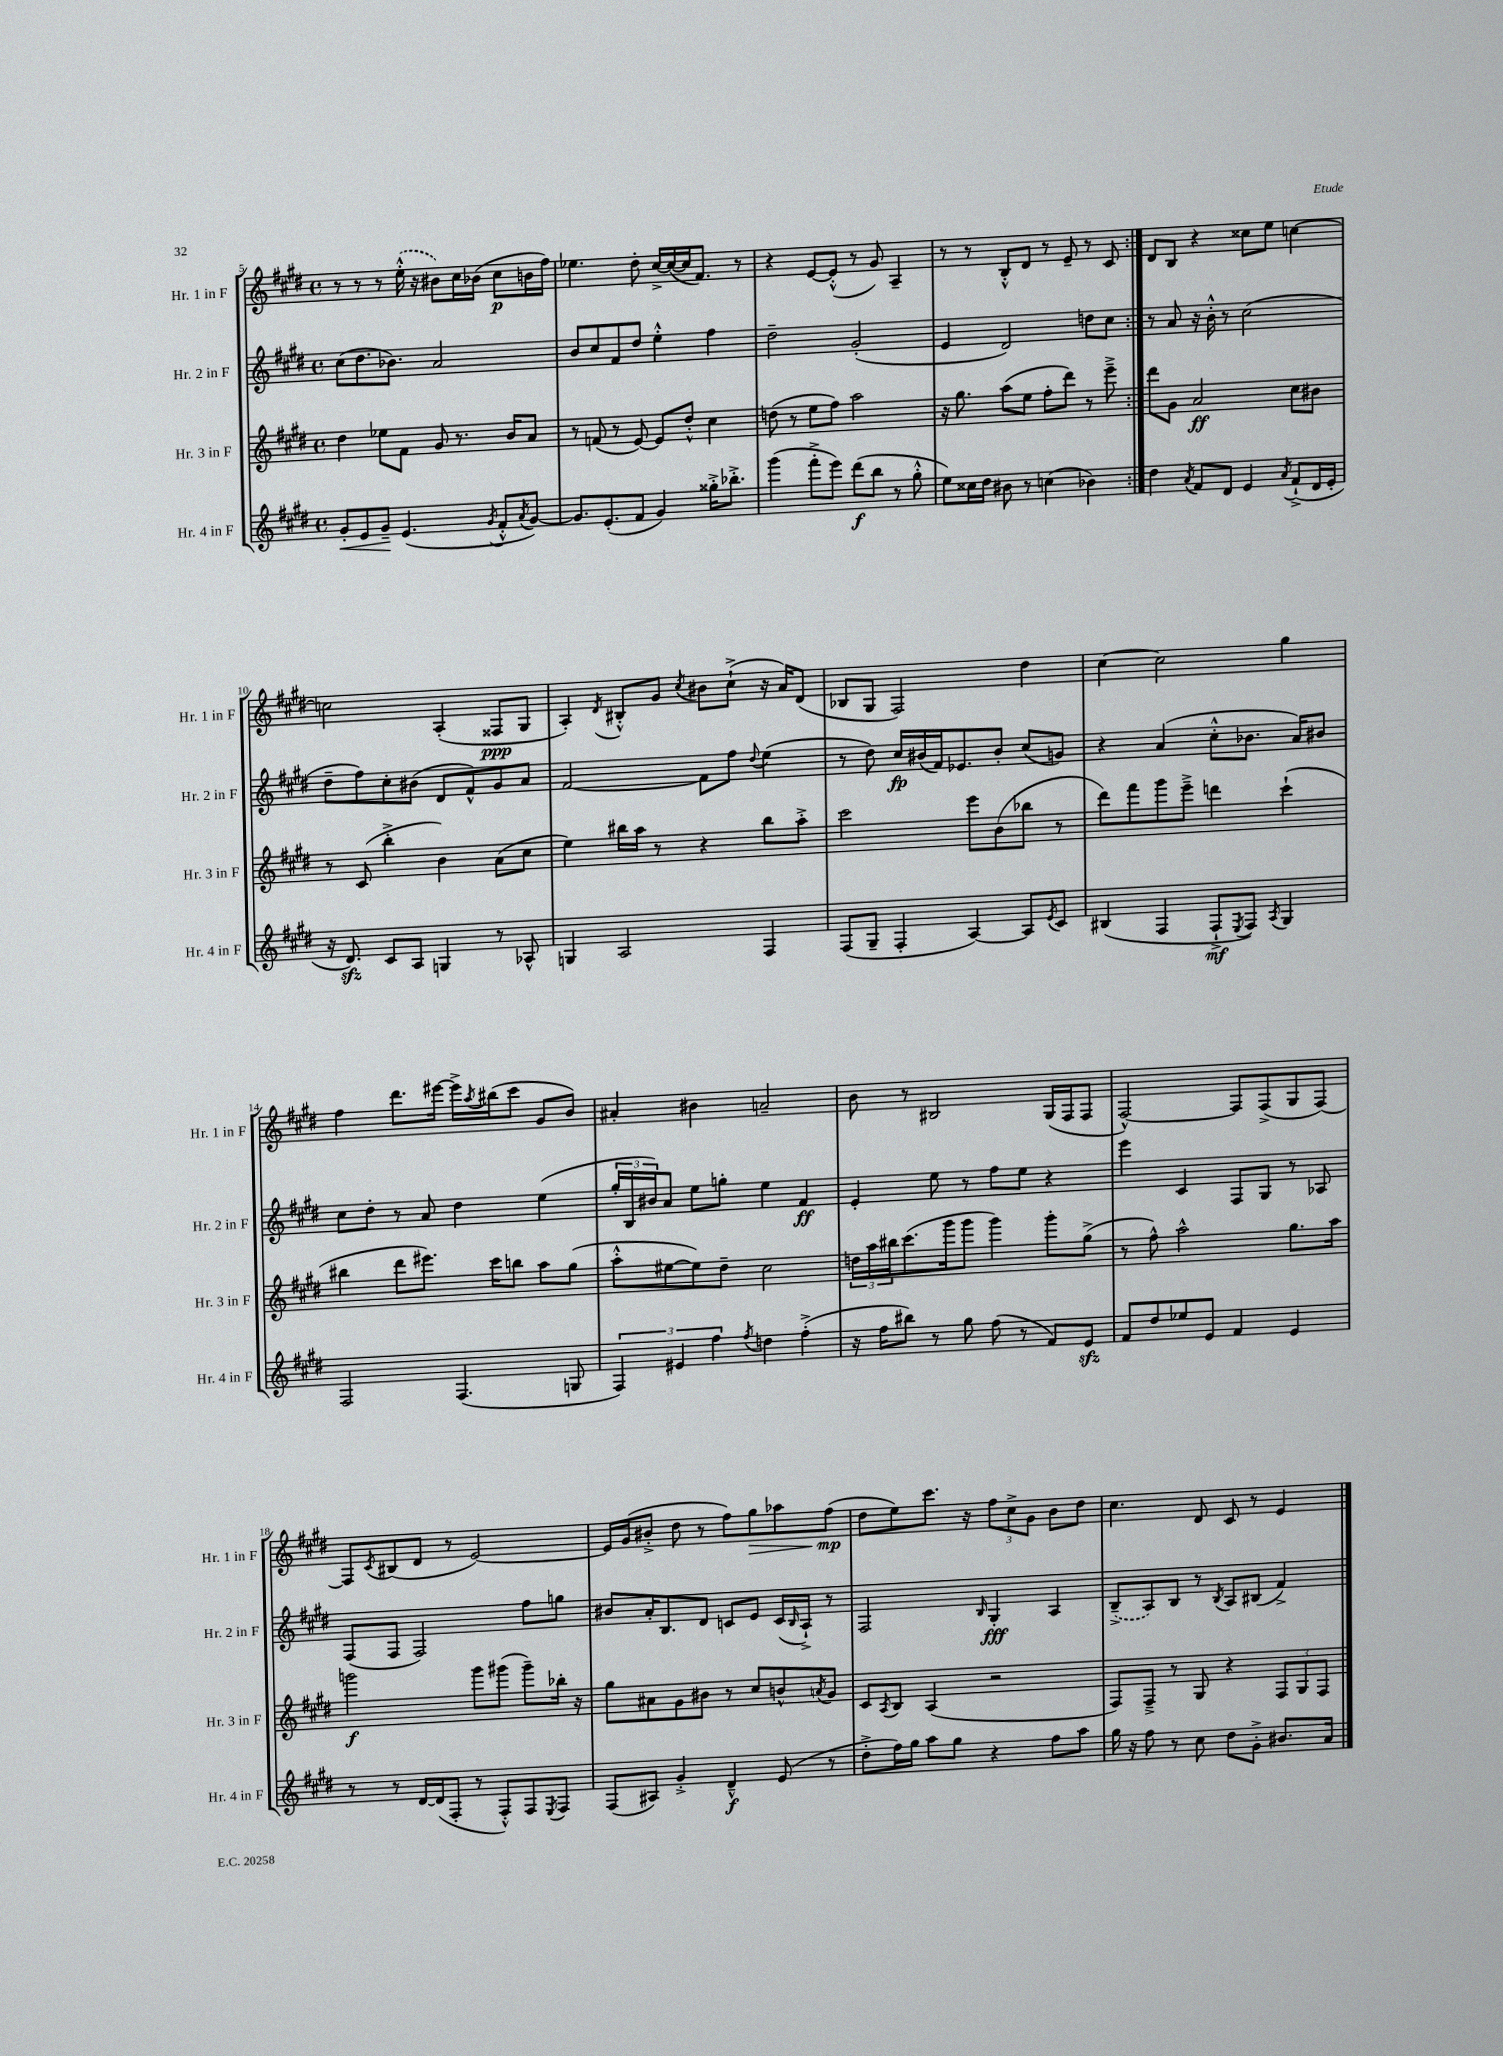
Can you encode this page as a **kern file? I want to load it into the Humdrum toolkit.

**kern	**dynam	**kern	**dynam	**kern	**dynam	**kern	**dynam
*part4	*part4	*part3	*part3	*part2	*part2	*part1	*part1
*staff4	*staff4	*staff3	*staff3	*staff2	*staff2	*staff1	*staff1
*I"Hr. 4 in F	*	*I"Hr. 3 in F	*	*I"Hr. 2 in F	*	*I"Hr. 1 in F	*
*I'Hr. 4 in F	*	*I'Hr. 3 in F	*	*I'Hr. 2 in F	*	*I'Hr. 1 in F	*
*clefG2	*	*clefG2	*	*clefG2	*	*clefG2	*
*k[f#c#g#d#]	*	*k[f#c#g#d#]	*	*k[f#c#g#d#]	*	*k[f#c#g#d#]	*
*M4/4	*	*M4/4	*	*M4/4	*	*M4/4	*
*met(c)	*	*met(c)	*	*met(c)	*	*met(c)	*
=5	=5	=5	=5	=5	=5	=5	=5
!	!LO:HP:b	!	!	!	!	!	!
8g#'/L	<	4dd#\	.	(8cc#\L	.	8r	.
8e/	.	.	.	8.dd#\	.	8r	.
8g#~/J	.	8ee-X\L	.	.	.	8r	.
.	.	.	.	8.b-X\J)	.	.	.
(4.e/	[	8f#\J	.	.	.	(16ee'^^\	.
.	.	.	.	.	.	16r	.
.	.	8g#/	.	2a/	.	8b#X\L)	.
.	.	8.r	.	.	.	16cc#\L	.
.	.	.	.	.	.	(16b-X\JJ	.
8qg#/	.	.	.	.	.	.	.
8f#'^^/L	.	.	.	.	.	8cc#\L	p
.	.	16b/KL	.	.	.	.	.
8qa/	.	.	.	.	.	.	.
[8g#/J)	.	8a/J	.	.	.	16bn\L	.
.	.	.	.	.	.	16ff#\JJ)	.
=6	=6	=6	=6	=6	=6	=6	=6
8.g#/L]	.	8r	.	8b/L	.	4.ee-X\	.
.	.	(8fn/	.	8cc#/	.	.	.
(8.e'/	.	.	.	.	.	.	.
.	.	8r	.	8f#/	.	.	.
8f#/J	.	[8e/)	.	8dd#/J	.	8dd#'\	.
4g#/)	.	8e/L]	.	4ee'^^\	.	[16cc#^/LL	.
.	.	.	.	.	.	(16cc#/_	.
.	.	8dd#'^^/J	.	.	.	16cc#/J]	.
.	.	.	.	.	.	8.f#/J)	.
16gg##X'^\KL	.	4cc#\	.	4ff#\	.	.	.
8.bb-X'^\J	.	.	.	.	.	.	.
.	.	.	.	.	.	8r	.
=7	=7	=7	=7	=7	=7	=7	=7
(4ggg#\	.	(8ddn\	.	2dd#~\	.	4r	.
.	.	8r	.	.	.	.	.
8fff#'^\L	.	8ee\L	.	.	.	[8e/L	.
8eee\J)	.	8ff#\J)	.	.	.	(8e'^^/J]	.
(8ddd#\L	f	2aa\	.	(2g#'/	.	8r	.
8bb\J	.	.	.	.	.	8g#/)	.
8r	.	.	.	.	.	4A~/	.
8gg#'^^\	.	.	.	.	.	.	.
=8	=8	=8	=8	=8	=8	=8	=8
8ee\L)	.	16r	.	4e/	.	8r	.
.	.	8.gg#\	.	.	.	.	.
16cc##X\L	.	.	.	.	.	8r	.
16dd#\JJ	.	.	.	.	.	.	.
8b#X\	.	(8aa\L	.	2d#/)	.	8B'^^/L	.
8r	.	8ee\J	.	.	.	8d#/J	.
(4ccn\	.	8ff#'\L	.	.	.	8r	.
.	.	8ddd#\J)	.	.	.	8e~/	.
4b-X\)	.	8r	.	8ddn\L	.	8r	.
.	.	8eee~^\	.	8cc#\J	.	8c#/	.
=9:|!	=9:|!	=9:|!	=9:|!	=9:|!	=9:|!	=9:|!	=9:|!
4dd#\	.	8ddd#\L	.	8r	.	8d#/L	.
.	.	8g#\J	.	8a/	.	8B/J	.
8qa/	.	.	.	.	.	.	.
8f#/L	.	2a/	ff	16r	.	4r	.
.	.	.	.	16b'^^\	.	.	.
8d#/J	.	.	.	8r	.	.	.
4e/	.	.	.	(2cc#\	.	8cc##X\L	.
.	.	.	.	.	.	8ee\J	.
8qa/	.	.	.	.	.	.	.
(8f#`^/L	.	8cc#\L	.	.	.	[4ccn\	.
16d#/L	.	8b#X\J	.	.	.	.	.
16e'/JJ	.	.	.	.	.	.	.
!!LO:LB:g=z
=10	=10	=10	=10	=10	=10	=10	=10
16r	.	8r	.	8dd#~\L	.	2ccn\]	.
8.d#zz/)	.	.	.	.	.	.	.
.	.	(8c#/	.	8ff#\)	.	.	.
8c#/L	.	4bb'^\	.	8cc#'\	.	.	.
8A/J	.	.	.	(8b#X\J	.	.	.
4Gn/	.	4b\)	.	8d#/L	.	(4A'/	.
.	.	.	.	8f#^^/)	.	.	.
8r	.	(8a\L	.	8g#/	.	8F##X/L	ppp
8A-X^^/	.	8cc#\J	.	8a/J	.	8G#/J	.
=11	=11	=11	=11	=11	=11	=11	=11
4Gn/	.	4ee\)	.	[2f#/	.	4A'/)	.
.	.	.	.	.	.	8qd#/	.
2A/	.	16bb#X\LL	.	.	.	8B#X'^^/L	.
.	.	16aa\JJ	.	.	.	.	.
.	.	8r	.	.	.	8g#/J	.
.	.	.	.	.	.	8qcc#/	.
.	.	4r	.	8f#\L]	.	8b#X\L	.
.	.	.	.	8ff#\J	.	(8cc#`^\J	.
.	.	.	.	8qqdd#/	.	.	.
4F#/	.	8bb#\L	.	(4ee\	.	16r	.
.	.	.	.	.	.	16a/KL)	.
.	.	8aa'^\J	.	.	.	(8d#/J	.
=12	=12	=12	=12	=12	=12	=12	=12
(8F#/L	.	2ccc#\	.	8r	.	8B-X/L	.
8G#~/J	.	.	.	8dd#\)	.	8G#/J	.
4F#'/	.	.	.	16cc#/LL	fp	2F#/)	.
.	.	.	.	(16b#X/	.	.	.
.	.	.	.	16f#/J)	.	.	.
.	.	.	.	8.e-X/	.	.	.
[4A/)	.	8eee\L	.	.	.	.	.
.	.	(8b\	.	8b#'/J	.	.	.
8A/L]	.	8bb-X\J	.	(8cc#/L	.	4dd#\	.
8qe/	.	.	.	.	.	.	.
8c#/J	.	8r	.	8gn/J)	.	.	.
=13	=13	=13	=13	=13	=13	=13	=13
(4B#X/	.	8ddd#\L)	.	4r	.	[4cc#\	.
.	.	8fff#\	.	.	.	.	.
4F#/	.	8ggg#\	.	(4a/	.	2cc#\]	.
.	.	8eee~^\J	.	.	.	.	.
8F#`^/L	mf	4dddn\	.	8cc#'^^\L	.	.	.
8qE/	.	.	.	.	.	.	.
8F#/J)	.	.	.	8.b-X\J	.	.	.
8qA/	.	.	.	.	.	.	.
4G#/	.	(4ccc#`\	.	.	.	4gg#\	.
.	.	.	.	16a/KL)	.	.	.
.	.	.	.	8b#X/J	.	.	.
!!LO:LB:g=z
=14	=14	=14	=14	=14	=14	=14	=14
2F#/	.	4bb#X\	.	8cc#\L	.	4ff#\	.
.	.	.	.	8dd#'\J	.	.	.
.	.	8ddd#\L	.	8r	.	8.ddd#\L	.
.	.	8.eee#X\J)	.	8a/	.	.	.
.	.	.	.	.	.	[16eee#X\Jk	.
(4.F#/	.	.	.	4dd#\	.	16eee#^\LL]	.
.	.	.	.	.	.	8qaa/	.
.	.	16ccc#\KL	.	.	.	(16bb#X\J	.
.	.	8bbn\J	.	.	.	8ccc#\J	.
.	.	8aa\L	.	(4ee\	.	8g#/L	.
8Gn/	.	(8gg#\J	.	.	.	8b/J)	.
=15	=15	=15	=15	=15	=15	=15	=15
6F#/)	.	8aa'^^\L	.	24gg#'/LL	.	4a#X'/	.
.	.	.	.	24B/	.	.	.
.	.	.	.	24b#X/J)	.	.	.
.	.	[8ee#X\	.	8a/J	.	.	.
6e#X/	.	.	.	.	.	.	.
.	.	8ee#\])	.	8ee\L	.	4b#X\	.
6ff#\	.	.	.	.	.	.	.
.	.	8dd#~\J	.	8ggn'\J	.	.	.
8qff#/	.	.	.	.	.	.	.
4ddn\	.	2cc#\	.	4ee\	.	2an~/	.
(4ff#'^\	.	.	.	4f#/	ff	.	.
=16	=16	=16	=16	=16	=16	=16	=16
16r	.	24ddn\LL	.	4e'/	.	8b\	.
.	.	24aa\	.	.	.	.	.
16ff#\KL	.	.	.	.	.	.	.
.	.	24bb#X\J	.	.	.	.	.
8bb#X\J)	.	(8.ccc#\	.	.	.	8r	.
8r	.	.	.	8ee\	.	2B#X/	.
.	.	16ggg#\k	.	.	.	.	.
8gg#\	.	8ggg#\J	.	8r	.	.	.
(8ff#\	.	4ggg#\)	.	8ff#\L	.	.	.
8r	.	.	.	8ee\J	.	.	.
8f#/L)	.	8ggg#'\L	.	4r	.	(16G#/LL	.
.	.	.	.	.	.	16F#/J	.
8ezz/J	.	(8gg#^\J	.	.	.	8F#/J	.
=17	=17	=17	=17	=17	=17	=17	=17
8f#/L	.	8r	.	4eee\	.	[2F#^^/)	.
8dd#/	.	8ff#^^\)	.	.	.	.	.
8ee-X/	.	2aa^^\	.	4c#/	.	.	.
8e/J	.	.	.	.	.	.	.
4f#/	.	.	.	8F#/L	.	8F#/L]	.
.	.	.	.	8G#/J	.	(8F#^/	.
4e/	.	8.gg#\L	.	8r	.	8G#/	.
.	.	.	.	8A-X/	.	[8F#/J)	.
.	.	16aa\Jk	.	.	.	.	.
!!LO:LB:g=z
=18	=18	=18	=18	=18	=18	=18	=18
8r	.	2gggn\	f	(8F#/L	.	8F#/L]	.
.	.	.	.	.	.	8qc#/	.
8r	.	.	.	8F#/J	.	(8B#X/	.
[16d#/LL	.	.	.	2F#/)	.	8d#/J	.
(16d#/J]	.	.	.	.	.	.	.
8F#'/J	.	.	.	.	.	8r	.
8r	.	8ggg\L	.	.	.	[2e/)	.
8F#'^^/L)	.	(8ggg#X\J	.	.	.	.	.
8F#/	.	8ggg#~\L)	.	8ff#\L	.	.	.
8qE/	.	.	.	.	.	.	.
8F#/J	.	16bb-X'\Jk	.	8ggn\J	.	.	.
.	.	16r	.	.	.	.	.
=19	=19	=19	=19	=19	=19	=19	=19
(8F#/L	.	8gg#\L	.	8b#X/L	.	16e/LL]	.
.	.	.	.	.	.	(16g#/J	.
8A#X/J)	.	8a#X\	.	16a'/K	.	8b#X'^/J	.
.	.	.	.	8.B/	.	.	.
4g#'^/	.	8g#\	.	.	.	8dd#\	.
.	.	8b#X\J	.	8d#/J	.	8r	.
4d#~^^/	f	8r	.	8cn/L	.	8ff#\L)	.
!	!	!	!	!	!	!	!LO:HP:b
.	.	8cc#/L	.	8e/J	.	8gg#\	>
(8e/	.	8bn^^/	.	(16c/LL	.	8aa-X\	.
.	.	.	.	16qqB/	.	.	.
.	.	.	.	16A`^/JJ)	.	.	.
.	.	8qan/	.	.	.	.	.
8r	.	8g#/J	.	8r	.	(8ff#\J	mp
.	.	.	.	.	.	.	]
=20	=20	=20	=20	=20	=20	=20	=20
8dd#'^\L	.	8c#/L	.	2F#/	.	8dd#\L	.
.	.	8qA/	.	.	.	.	.
16ff#\L)	.	8B/J	.	.	.	8ee\)	.
16gg#\JJ	.	.	.	.	.	.	.
8aa\L	.	(4A/	.	.	.	8.ccc#\J	.
8gg#\J	.	.	.	.	.	.	.
.	.	.	.	.	.	16r	.
.	.	.	.	16qqB/	.	.	.
4r	.	2r	.	4G#'/	fff	12ff#\L	.
.	.	.	.	.	.	12cc#^\	.
.	.	.	.	.	.	12g#\J	.
8ff#\L	.	.	.	4A/	.	8b\L	.
8aa\J	.	.	.	.	.	8dd#\J	.
=21	=21	=21	=21	=21	=21	=21	=21
16gg#\	.	8F#/L)	.	(8B~^/L	.	4.cc#\	.
16r	.	.	.	.	.	.	.
8ff#\	.	8F#~^/J	.	8A/)	.	.	.
8r	.	8r	.	8B/J	.	.	.
8cc#\	.	8G#/	.	8r	.	8d#/	.
.	.	.	.	8qB/	.	.	.
8dd#\L	.	4r	.	8A/L	.	8c#/	.
8g#'^\J	.	.	.	(8B#X/J	.	8r	.
8.b#X/L	.	12F#/L	.	4f#^/)	.	4e/	.
.	.	12G#/	.	.	.	.	.
.	.	12F#/J	.	.	.	.	.
16a/Jk	.	.	.	.	.	.	.
==	==	==	==	==	==	==	==
*-	*-	*-	*-	*-	*-	*-	*-
